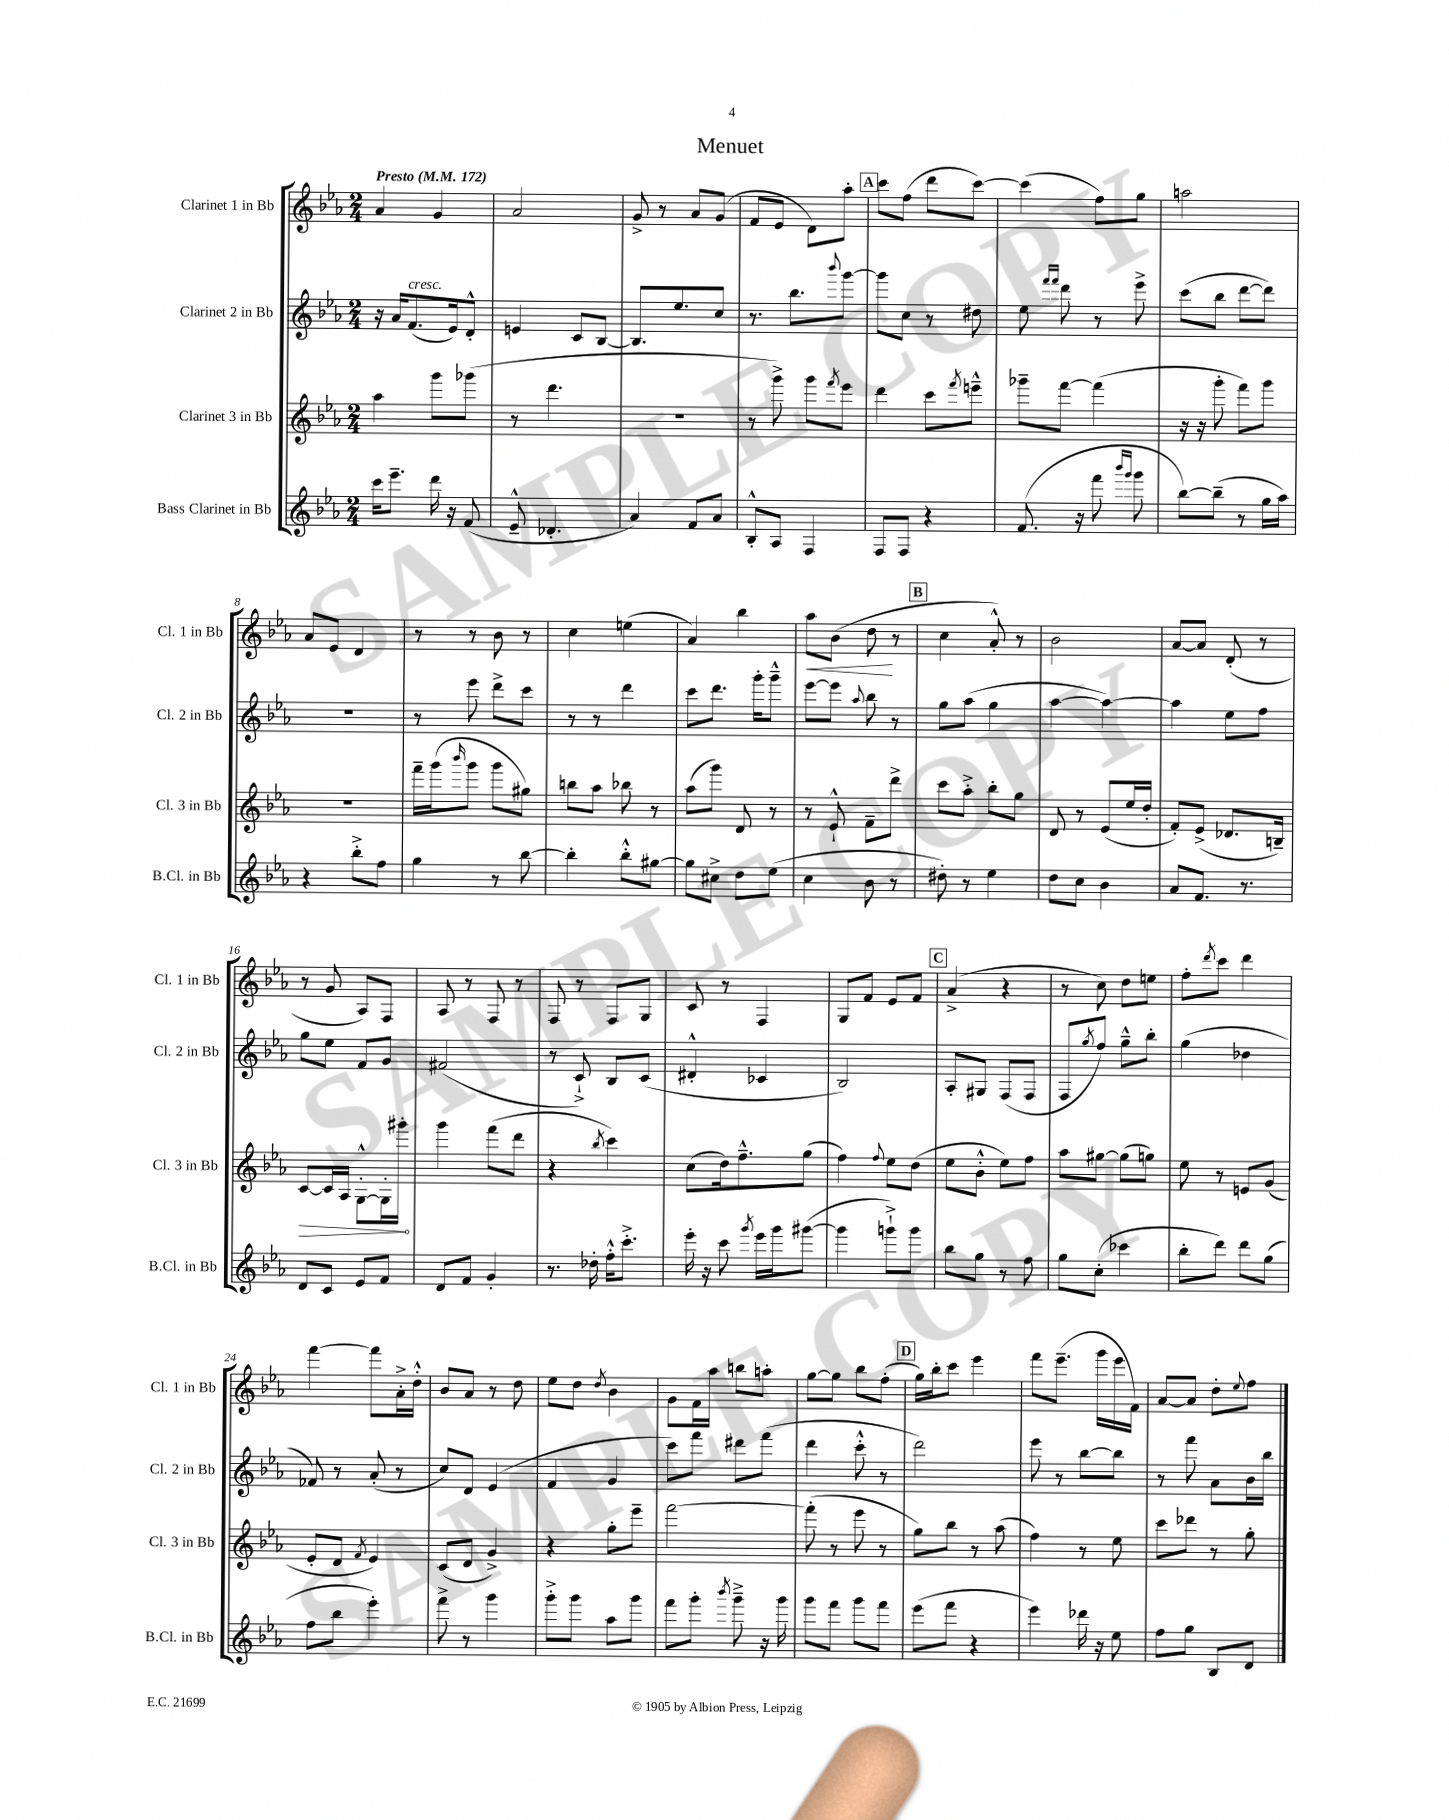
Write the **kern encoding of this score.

**kern	**kern	**kern	**kern
*staff4	*staff3	*staff2	*staff1
*clefG2	*clefG2	*clefG2	*clefG2
*k[b-e-a-]	*k[b-e-a-]	*k[b-e-a-]	*k[b-e-a-]
*M2/4	*M2/4	*M2/4	*M2/4
*MM172	*MM172	*MM172	*MM172
16ccc	4aa-	16r	4a-
8.eee-~	.	16a-	.
.	.	(8.f	.
16ddd	8ggg	.	4g
16r	.	16e-)	.
(8f	(8ggg-	8d'^^	.
=	=	=	=
8e-~^^	8r	4e	2a-
4.d-'	4.ddd	.	.
.	.	8c	.
.	.	[8B-	.
=	=	=	=
4a-)	2r	8.B-]	8g^
.	.	.	8r
.	.	8.ee-	.
8f	.	.	8a-
8a-	.	8cc	(8g
=	=	=	=
8B-'^^	8r	8.r	8f
8A-	8ggg^)	.	8e-
.	.	8.bb-	.
4F	8ggg	.	8d)
.	8qfff	8qqbbb-	.
.	8eee-	[8ggg	8aa-'
=	=	=	=
8F	4ddd	8ggg]	8ccc
8F	.	8cc	(8ff
4r	8ccc	8r	8ddd
.	8qfff	.	.
.	8eee~^^	8dd#	[8ccc)
=	=	=	=
(8.f	8ggg-~	8ee-	(4ccc]
.	.	16qqfff	.
.	.	16qqfff	.
.	[8fff	8ddd	.
16r	.	.	.
8fff	(4fff]	8r	8ff)
16qqbbb-	.	.	.
16qqggg	.	.	.
8ggg	.	8eee-^	8gg
=	=	=	=
[8bb-)	16r	(8ccc	2aa
.	16r	.	.
(8bb-~]	8ggg'	8bb-	.
8r	8fff)	[8ddd	.
16gg	8ggg	8ddd])	.
16aa-)	.	.	.
=	=	=	=
4r	2r	2r	8a-
.	.	.	8e-
8bb-'^	.	.	4d
8ff	.	.	.
=	=	=	=
4gg	16fff~	8r	8r
.	(16ggg	.	.
.	16qqbbb-	.	.
.	8ggg	8eee-	8r
8r	8ggg	8ddd^	8b-
[8bb-	8gg#)	8ccc	8r
=	=	=	=
4bb-']	8bb	8r	4cc
.	8aa-	8r	.
8bb-'^^	8bb-	4ddd	(4ee
[8gg#	8r	.	.
=	=	=	=
8gg#]	(8aa-	8ccc	4a-)
8cc#^	8ggg)	8.ddd	.
8dd	8d	.	4bb-
.	.	16ggg'	.
(8ee-	8r	8ggg~^^	.
=	=	=	=
4cc	8r	[8eee-	8aa-
.	8e-`^^	8eee-]	(8b-
.	.	8qqaa-	.
8b-	8f~	8bb-	8dd
8r	8ddd^	8r	8r
=	=	=	=
8dd#')	8ccc	8gg	4cc
8r	8aa-'^	(8aa-	.
4ee-	8bb-'	4gg	8a-'^^)
.	8gg	.	8r
=	=	=	=
8dd	8d	[4aa-	2b-
8cc	8r	.	.
4b-	(8e-	4aa-_)	.
.	16ee-	.	.
.	16dd'	.	.
=	=	=	=
8a-	8f')	4aa-]	[8a-
8.f	(8e-^	.	8a-]
.	8.d-	8ee-	(8d'
8.r	.	.	.
.	.	8ff	8r
.	16B~)	.	.
=	=	=	=
8d	[8c	8gg	8r
8c	16c]	8ee-	8g
.	16A-	.	.
8e-	[8G'^^	8f	8A-)
8f	16G']	8g	8F
.	16ggg#'	.	.
=	=	=	=
8d	4ggg	(2f#	8A-
8f	.	.	8r
4g'	(8fff	.	8F
.	8ddd	.	8r
=	=	=	=
8.r	4r	8r	8F
.	.	8c`^)	8r
16dd-'	.	.	.
.	8qbb-	.	.
16ff'^^	4ccc)	8B-	8F
8.ccc'^	.	.	.
.	.	(8c	8G
=	=	=	=
16eee-'	(8cc	4d#'^^	8c
16r	.	.	.
8ccc	16dd)	.	8r
.	8.ff~^^	.	.
8qggg	.	.	.
16eee-	.	4c-	4F
16ggg	.	.	.
([8ggg#	(8gg	.	.
=	=	=	=
4ggg#]	4ff)	2B-)	8G
.	.	.	8f
.	8qqff	.	.
8ggg`^)	8ee-	.	8e-
8ggg	(8dd	.	8f
=	=	=	=
8bb-	8ee-	8A-'	(4a-^
8gg	8b-'^^	8G#	.
8r	8ee-)	(8F	4r
8ff	8ff	8F	.
=	=	=	=
8gg	8aa-	8F	8r
.	.	8qgg	.
(8cc'	[8gg#	8ff)	8cc)
4ccc-	(8gg#]	8gg~^^	8dd
.	8gg)	8bb-'	8ee
=	=	=	=
8bb-'	8ee-	(4gg	8ff'
.	.	.	8qddd
8ddd)	8r	.	8ccc
8ddd	8e	4dd-	4ddd
(8gg	(8g	.	.
=	=	=	=
8ff	8e-'	8f-)	[4fff
8bb-	8d	8r	.
.	8qf	.	.
4eee-')	4e-)	(8a-'	8fff]
.	.	8r	16a-'^
.	.	.	16dd'^^
=	=	=	=
8fff^	(8c	8cc)	8b-
8r	8d	8d	8a-
4ggg	4g^)	(4e-	8r
.	.	.	8dd
=	=	=	=
8ggg'^	4r	4f	8ee-
8ggg	.	.	8dd
.	.	.	8qdd
8aa-	8gg'	4g	4b-
8ggg	8eee-~	.	.
=	=	=	=
8fff	[2fff	8ccc)	8g
8ggg'	.	8fff	16f
.	.	.	16aa-
8qbbb-	.	.	.
8ggg~^	.	8ddd#	8bb
16r	.	(8fff	8aa'
16ggg	.	.	.
=	=	=	=
8ggg	(8fff']	4ddd	[8gg
8fff	8r	.	8gg]
8ggg	8eee-	8ccc'^^	8bb-
8fff	8r	8r	(8ff'
=	=	=	=
(8eee-	8gg)	2ddd)	16gg)
.	.	.	16bb-'
8fff	8bb-	.	8ccc
4r	8r	.	4eee-
.	(8aa-	.	.
=	=	=	=
4eee-)	4ff)	8eee-	8fff
.	.	8r	(8.eee-~
16ddd-	8r	[8bb-	.
16r	.	.	16ggg
8ee-	8ee-	8bb-]	16eee-
.	.	.	16f)
=	=	=	=
8ff	8ccc	8r	[8a-
8gg	8ddd-	8fff	8a-]
8B-	8r	8a-	8dd'
.	.	.	8qqee-
8d	8gg'	16b-	8ff
.	.	16bb-	.
==	==	==	==
*-	*-	*-	*-
